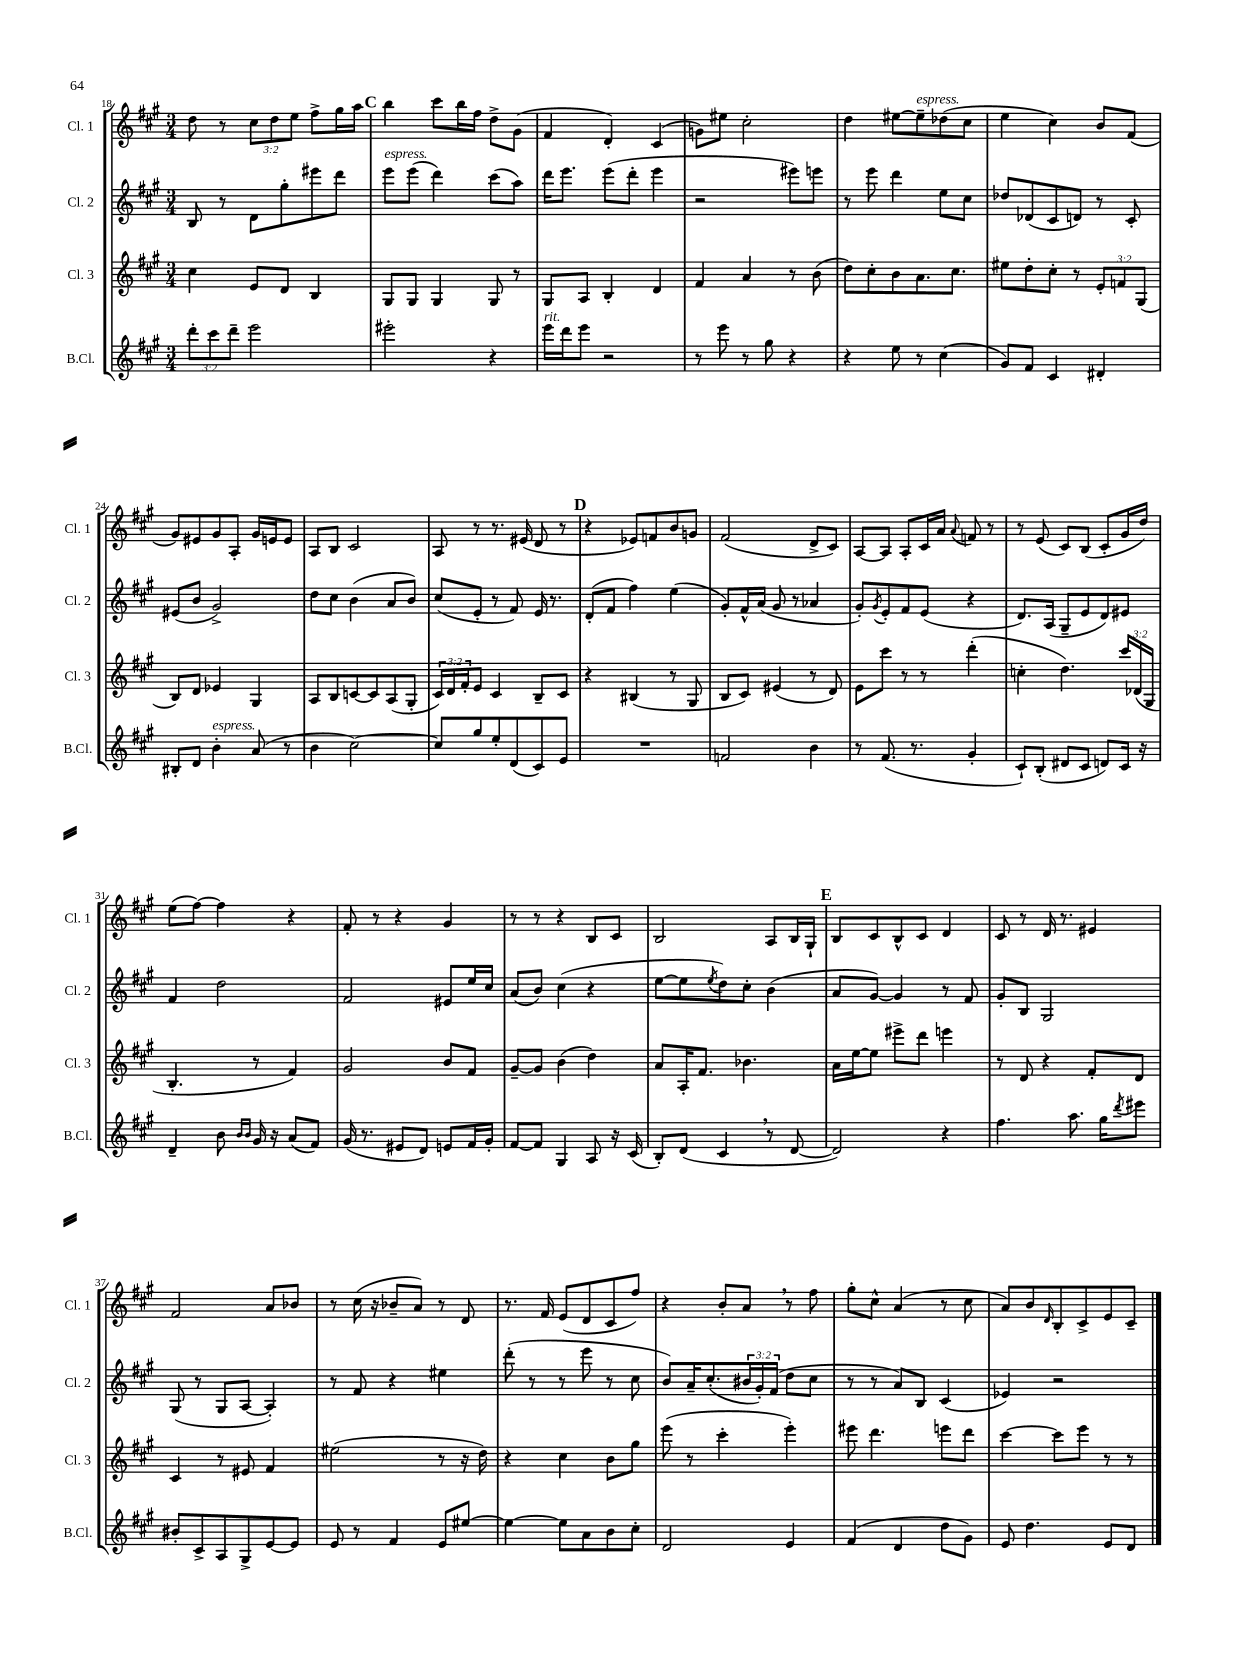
<<
\new StaffGroup <<
\new Staff = "s0" \with { instrumentName = "Cl. 1" shortInstrumentName = "Cl. 1" } {
    \clef treble \key a \major \numericTimeSignature \time 3/4 \override Staff.TupletNumber.text = #tuplet-number::calc-fraction-text
    d''8 r8 \tuplet 3/2 { cis''8 d''8 e''8 } fis''8-> gis''16 a''16 |
    \mark \markup { \bold "C" } b''4 cis'''8 b''16 fis''16 d''8-> gis'8( |
    fis'4 d'4-.) cis'4( |
    g'8) eis''8 cis''2-. |
    d''4 eis''8~ eis''8--^\markup { \italic "espress." } des''8( cis''8 |
    e''4 cis''4) b'8 fis'8( |
    gis'8) eis'8 gis'8 a8-. gis'16 e'16 e'8 |
    a8 b8 cis'2 |
    a8 r8 r8. eis'16( d'8 r8 |
    \mark \markup { \bold "D" } r4 ees'8) f'8 b'8 g'8 |
    fis'2( d'8-> cis'8) |
    a8~ a8 a8-. cis'16 a'16 \appoggiatura { a'8 } f'8 r8 |
    r8 e'8( cis'8) b8( cis'8-. gis'16 d''16) |
    e''8( fis''8~) fis''4 r4 |
    fis'8-. r8 r4 gis'4 |
    r8 r8 r4 b8 cis'8 |
    b2 a8 b16 gis16-! |
    \mark \markup { \bold "E" } b8 cis'8 b8-^ cis'8 d'4 |
    cis'8 r8 d'16 r8. eis'4 |
    fis'2 a'8 bes'8 |
    r8 cis''16( r16 bes'8-- a'8) r8 d'8 |
    r8. fis'16 e'8( d'8 cis'8 fis''8) |
    r4 b'8-. a'8 \breathe r8 fis''8 |
    gis''8-. cis''8-^ a'4( r8 cis''8 |
    a'8) b'8 \grace { d'16 } b8-. cis'8-> e'8 cis'8-- \bar "|." |
}
\new Staff = "s1" \with { instrumentName = "Cl. 2" shortInstrumentName = "Cl. 2" } {
    \clef treble \key a \major \numericTimeSignature \time 3/4 \override Staff.TupletNumber.text = #tuplet-number::calc-fraction-text
    b8 r8 d'8 gis''8-. eis'''8 d'''8 |
    \mark \markup { \bold "C" } e'''8^\markup { \italic "espress." } e'''8( d'''4) cis'''8( a''8) |
    d'''16 e'''8. e'''8( d'''8-. e'''4 |
    r2 eis'''8) e'''8 |
    r8 e'''8 d'''4 e''8 cis''8 |
    des''8 des'8( cis'8 d'8) r8 cis'8-. |
    eis'8( b'8 gis'2->) |
    d''8 cis''8 b'4( a'8 b'8) |
    cis''8( e'8-. r8 fis'8) e'16 r8. |
    \mark \markup { \bold "D" } d'8-.( fis'8 fis''4) e''4( |
    gis'8-.) fis'16-^ a'16( gis'8 r8 aes'4 |
    gis'8-.) \acciaccatura { gis'8 } e'8-. fis'8 e'8( r4 |
    d'8.) a16( gis8-- e'8 d'8) eis'8 |
    fis'4 d''2 |
    fis'2 eis'8 e''16 cis''16 |
    a'8( b'8) cis''4( r4 |
    e''8~ e''8 \acciaccatura { e''8 } d''8) cis''8-. b'4( |
    \mark \markup { \bold "E" } a'8 gis'8~) gis'4 r8 fis'8 |
    gis'8-. b8 gis2 |
    gis8( r8 gis8 a8~ a4-.) |
    r8 fis'8 r4 eis''4 |
    d'''8-.( r8 r8 e'''8 r8 cis''8 |
    b'8) a'16-- cis''8.-.( \tuplet 3/2 { bis'16 gis'16-.) fis'16( } d''8 cis''8 |
    r8 r8 a'8) b8 cis'4( |
    ees'4) r2 \bar "|." |
}
\new Staff = "s2" \with { instrumentName = "Cl. 3" shortInstrumentName = "Cl. 3" } {
    \clef treble \key a \major \numericTimeSignature \time 3/4 \override Staff.TupletNumber.text = #tuplet-number::calc-fraction-text
    cis''4 e'8 d'8 b4 |
    \mark \markup { \bold "C" } gis8 gis8 gis4 gis8 r8 |
    gis8 a8 b4-. d'4 |
    fis'4 a'4 r8 b'8( |
    d''8) cis''8-. b'8 a'8. cis''8. |
    eis''8 d''8-. cis''8-. r8 \tuplet 3/2 { e'8-. f'8 gis8( } |
    b8) d'8 ees'4 gis4 |
    a8 b8 c'8~ c'8 a8( gis8-. |
    \tuplet 3/2 { cis'16) d'16 fis'16-. } e'8 cis'4 b8-- cis'8 |
    \mark \markup { \bold "D" } r4 bis4( r8 gis8 |
    b8 cis'8) eis'4( r8 d'8) |
    e'8 cis'''8 r8 r8 d'''4-.( |
    c''4-. d''4.) \tuplet 3/2 { cis'''16 des'16( gis16 } |
    b4.-. r8 fis'4) |
    gis'2 b'8 fis'8 |
    gis'8~-- gis'8 b'4( d''4) |
    a'8 a16-. fis'8. bes'4. |
    \mark \markup { \bold "E" } a'16 e''16~ e''8 eis'''8-> d'''8 e'''4 |
    r8 d'8 r4 fis'8-. d'8 |
    cis'4 r8 eis'8 fis'4 |
    eis''2( r8 r16 d''16) |
    r4 cis''4 b'8 gis''8 |
    e'''8( r8 cis'''4-. e'''4-.) |
    eis'''8 d'''4. e'''8 d'''8 |
    cis'''4~ cis'''8 e'''8 r8 r8 \bar "|." |
}
\new Staff = "s3" \with { instrumentName = "B.Cl." shortInstrumentName = "B.Cl." } {
    \clef treble \key a \major \numericTimeSignature \time 3/4 \override Staff.TupletNumber.text = #tuplet-number::calc-fraction-text
    \tuplet 3/2 { d'''8-. cis'''8 d'''8-- } e'''2 |
    \mark \markup { \bold "C" } eis'''2-. r4 |
    e'''16^\markup { \italic "rit." } d'''16 e'''8 r2 |
    r8 e'''8 r8 gis''8 r4 |
    r4 e''8 r8 cis''4( |
    gis'8) fis'8 cis'4 dis'4-. |
    bis8-. d'8 b'4-.^\markup { \italic "espress." } a'8( r8 |
    b'4 cis''2~) |
    cis''8 gis''8 e''8-. d'8( cis'8) e'8 |
    \mark \markup { \bold "D" } R2. |
    f'2 b'4 |
    r8 fis'8.( r8. gis'4-. |
    cis'8-!) b8-.( dis'8 cis'8 d'8) cis'16 r16 |
    d'4-- b'8 \grace { b'16 b'16 } gis'16 r16 a'8( fis'8) |
    gis'16( r8. eis'8 d'8) e'8 fis'16 gis'16-. |
    fis'8~ fis'8 gis4 a8 r16 cis'16( |
    b8-.) d'8( cis'4 \breathe r8 d'8~ |
    \mark \markup { \bold "E" } d'2) r4 |
    fis''4. a''8. gis''16 \acciaccatura { d'''8 } eis'''8 |
    bis'8-. cis'8-> a8 gis8-> e'8~ e'8 |
    e'8 r8 fis'4 e'8 eis''8~ |
    eis''4~ eis''8 a'8 b'8 cis''8-. |
    d'2 e'4 |
    fis'4( d'4 d''8 gis'8) |
    e'8 d''4. e'8 d'8 \bar "|." |
}
>>
>>
\layout { \context { \Score currentBarNumber = #18 } }
